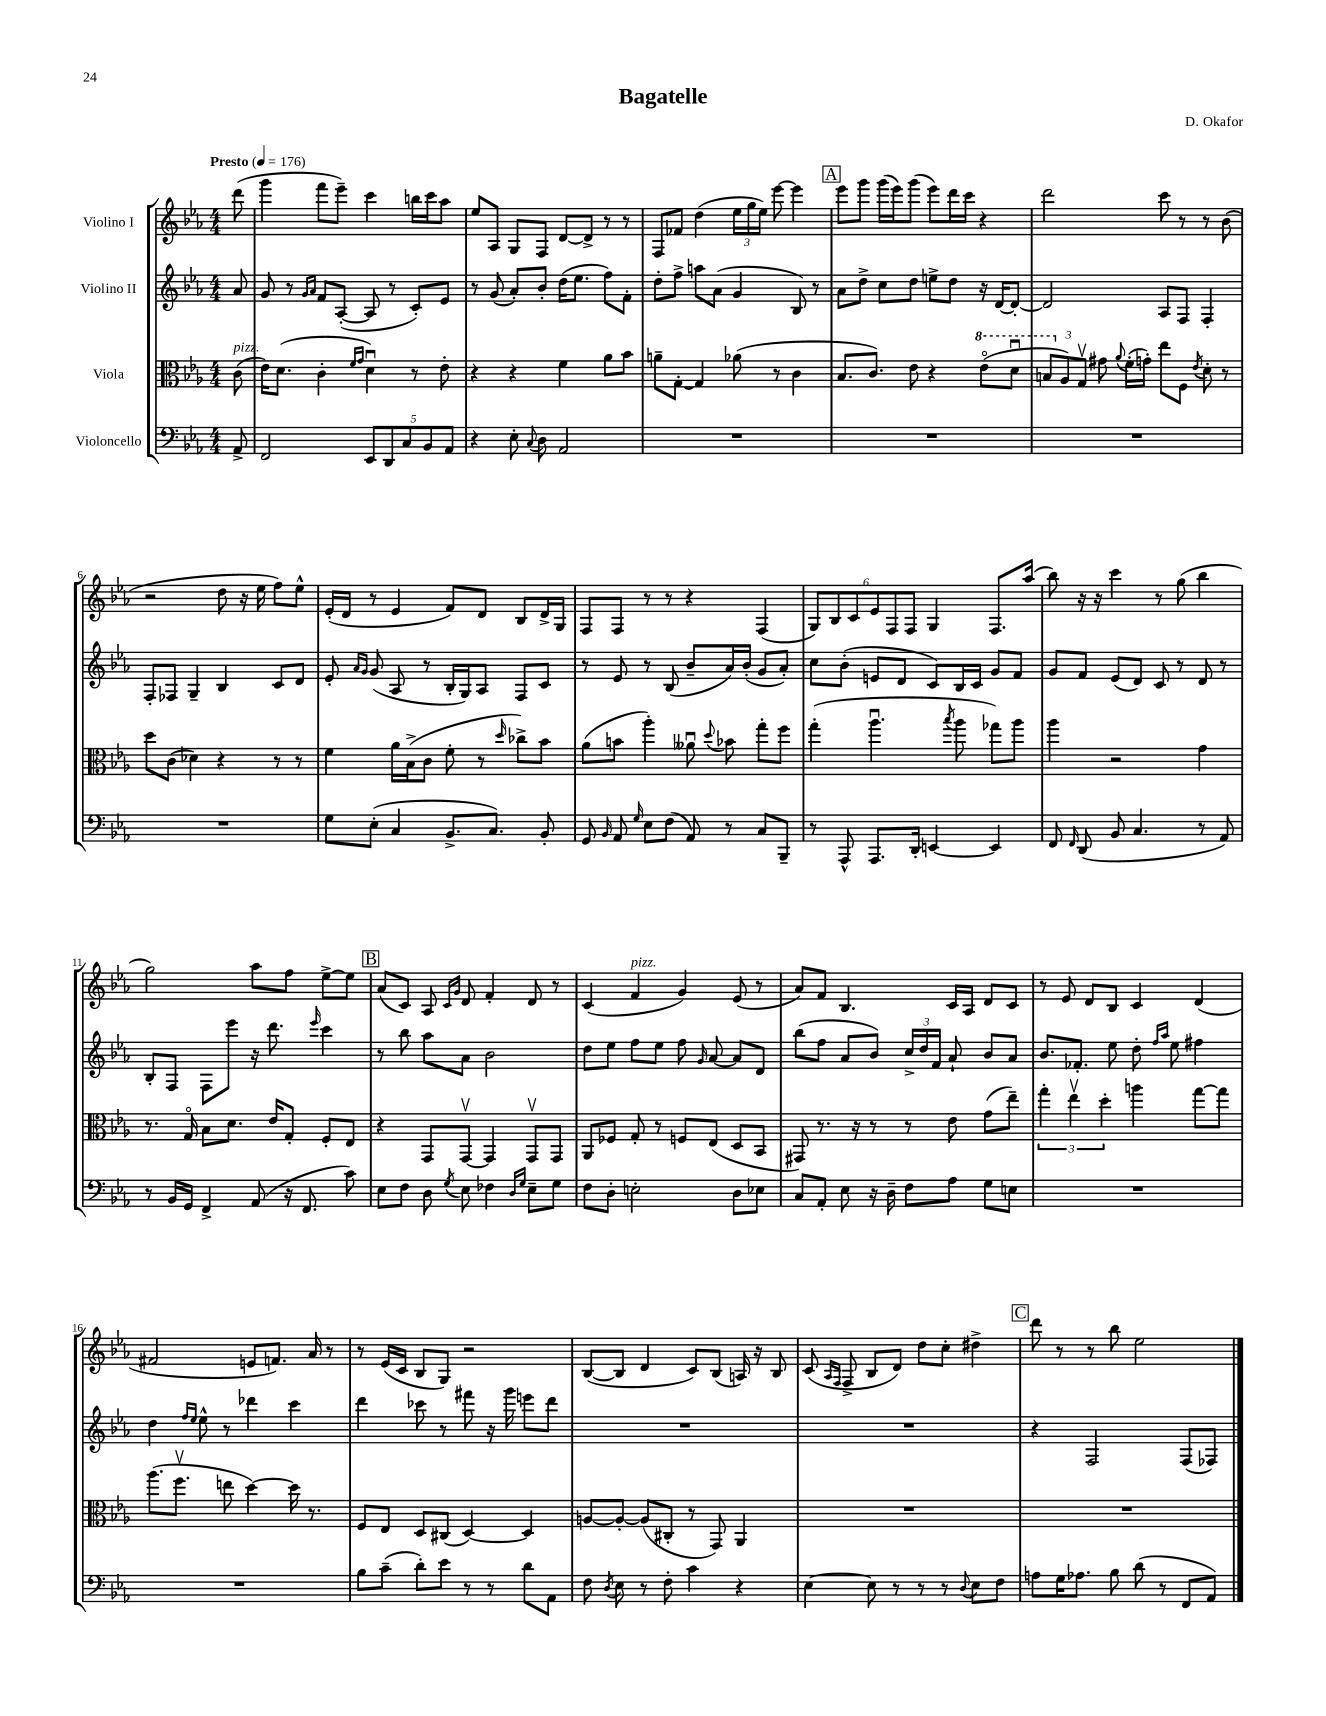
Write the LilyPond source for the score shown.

\header { title = "Bagatelle" composer = "D. Okafor" }
<<
\new StaffGroup <<
\new Staff = "s0" \with { instrumentName = "Violino I" } {
    \clef treble \key ees \major \numericTimeSignature \time 4/4 \partial 8 \tempo "Presto" 4 = 176
    \autoBeamOff d'''8( |
    g'''4 f'''8[ ees'''8]--) c'''4 b''16[ c'''16 aes''8] |
    ees''8[ aes8] g8[ f8] d'8[~ d'8]-> r8 r8 |
    f8[ fes'8] d''4( \tuplet 3/2 { ees''16[ g''16 ees''16]) } ees'''8~ ees'''4 |
    \mark \markup { \box "A" } ees'''8[ g'''8] g'''16[( ees'''16) g'''8]( ees'''8[) d'''16 c'''16] r4 |
    d'''2 c'''8 r8 r8 bes'8( |
    r2 d''8 r16 ees''16 f''8[) ees''8]-^ |
    ees'16[-.( d'16] r8 ees'4 f'8[) d'8] bes8[ d'16-> g16] |
    f8[ f8] r8 r8 r4 f4( |
    \tuplet 6/4 { g8[) bes8 c'8 ees'8 f8 f8] } g4 f8.[ aes''16]( |
    bes''8) r16 r16 c'''4 r8 g''8( bes''4 |
    g''2) aes''8[ f''8] ees''8[~-> ees''8] |
    \mark \markup { \box "B" } aes'8[( c'8]) aes8 \grace { c'16[ g'16] } d'8 f'4-. d'8 r8 |
    c'4( f'4^\markup { \italic "pizz." } g'4) ees'8( r8 |
    aes'8[) f'8] bes4. c'16[ aes16] d'8[ c'8] |
    r8 ees'8 d'8[ bes8] c'4 d'4( |
    fis'2 e'8[ f'8.]) aes'16 r8 |
    r8 ees'16[( c'16] bes8[ g8]) r2 |
    bes8[~( bes8] d'4 c'8[) bes8]( a16) r16 bes8 |
    c'8( \grace { aes16[ f16] } f8-> bes8[ d'8]) d''8[ c''8]-. dis''4-> |
    \mark \markup { \box "C" } d'''8 r8 r8 bes''8 ees''2 \bar "|." |
}
\new Staff = "s1" \with { instrumentName = "Violino II" } {
    \clef treble \key ees \major \numericTimeSignature \time 4/4 \partial 8
    \autoBeamOff aes'8 |
    g'8 r8 \grace { g'16[ aes'16] } f'8[ aes8]~-.( aes8 r8 c'8[-.) ees'8] |
    r8 g'8( aes'8[-.) bes'8]-. d''16[( ees''8.] f''8[) f'8]-. |
    d''8[-. f''8]-> a''8[ aes'8]( g'4 bes8) r8 |
    \mark \markup { \box "A" } aes'8[ d''8]-> c''8[ d''8] e''8[-> d''8] r16 d'16[~ d'8]~-. |
    d'2 aes8[ f8] f4-. |
    f8[-. fes8] g4-- bes4 c'8[ d'8] |
    ees'8-. \grace { aes'16[ g'16] } g'8( aes8 r8 bes16[-. g16) aes8] f8[ c'8] |
    r8 ees'8 r8 bes8( bes'8[-- aes'16) bes'16]-.( g'8[ aes'8]-.) |
    c''8[ bes'8]-.( e'8[ d'8] c'8[) bes16 c'16] g'8[ f'8] |
    g'8[ f'8] ees'8[( d'8]) c'8 r8 d'8 r8 |
    bes8[-. f8] f8[ ees'''8] r16 d'''8. \grace { ees'''16 } c'''4 |
    \mark \markup { \box "B" } r8 bes''8 aes''8[ aes'8] bes'2 |
    d''8[ ees''8] f''8[ ees''8] f''8 \grace { g'16 } aes'8~ aes'8[ d'8] |
    bes''8[( f''8] aes'8[ bes'8]) \tuplet 3/2 { c''16[-> d''16 f'16] } aes'8-! bes'8[ aes'8] |
    bes'8.[ fes'8.]-. ees''8 d''8-. \grace { f''16[ aes''16] } ees''8 fis''4 |
    d''4 \grace { f''16[ ees''16] } ees''8-^ r8 des'''4 c'''4 |
    d'''4 ces'''8 r8 fis'''8 r16 g'''16 e'''8[ d'''8] |
    R1 |
    R1 |
    \mark \markup { \box "C" } r4 f2 f8[( fes8]) \bar "|." |
}
\new Staff = "s2" \with { instrumentName = "Viola" } {
    \clef alto \key ees \major \numericTimeSignature \time 4/4 \partial 8
    \autoBeamOff c'8^\markup { \italic "pizz." }( |
    ees'16[) d'8.]( c'4-. \grace { f'16[ g'16] } d'4\downbow) r8 ees'8-. |
    r4 r4 f'4 aes'8[ bes'8] |
    a'8[-- g8]~-. g4 aes'8( r8 c'4 |
    \mark \markup { \box "A" } bes8.[ c'8.]) ees'8 r4 \ottava #1 ees''8[\flageolet( d''8]\downbow |
    \tuplet 3/2 { b'8[ \ottava #0 aes8) g8]\upbow } gis'8 \appoggiatura { aes'8 } f'16[-.( g'16]-.) ees''8[ f8] \acciaccatura { ees'8 } d'8-. r8 |
    d''8[ c'8]( des'4) r4 r8 r8 |
    f'4 aes'16[ bes16->( c'8] f'8-. r8 \grace { d''16 } ces''8[->) bes'8] |
    aes'8[( b'8] aes''4-.) aeses'8\downbow \appoggiatura { d''8 } bes'8 g''8[-. f''8] |
    g''4-.( aes''4.\downbow \acciaccatura { bes''8 } aes''8 ges''8[) aes''8] |
    aes''4 r2 g'4 |
    r8. g16\flageolet bes8[ d'8.] ees'16[ g8]-. f8[-. ees8] |
    \mark \markup { \box "B" } r4 g,8[ g,8]~\upbow g,4 g,8[\upbow g,8] |
    aes,8[ fes8] g8-. r8 f8[ ees8]( d8[ bes,8] |
    gis,8) r8. r16 r8 r8 ees'8 g'8[( ees''8]--) |
    \tuplet 3/2 { g''4-. ees''4\upbow d''4-. } a''4 g''8[~ g''8] |
    aes''8.[( f''8.]\upbow e''8 d''4~) d''16 r8. |
    f8[ ees8] d8[ cis8]( d4~) d4 |
    a8[~ a8]~-. a8[( cis8]-. r8 g,8) aes,4 |
    R1 |
    \mark \markup { \box "C" } R1 \bar "|." |
}
\new Staff = "s3" \with { instrumentName = "Violoncello" } {
    \clef bass \key ees \major \numericTimeSignature \time 4/4 \partial 8
    \autoBeamOff aes,8-> |
    f,2 \tuplet 5/4 { ees,8[ d,8 c8 bes,8 aes,8] } |
    r4 ees8-. \appoggiatura { c8 } d8 aes,2 |
    R1 |
    \mark \markup { \box "A" } R1 |
    R1 |
    R1 |
    g8[ ees8]-.( c4 bes,8.[-> c8.]) bes,8-. |
    g,8 \grace { bes,16 } aes,8 \grace { g16 } ees8[ f8]( aes,8) r8 c8[ bes,,8]-- |
    r8 aes,,8-^ aes,,8.[ d,16]-. e,4~ e,4 |
    f,8 \grace { f,16 } d,8( bes,8 c4. r8 aes,8) |
    r8 bes,16[ g,16] f,4-> aes,8( r16 f,8. c'8) |
    \mark \markup { \box "B" } ees8[ f8] d8 \acciaccatura { g8 } ees8 fes4 \grace { d16[ g16] } ees8[-- g8] |
    f8[ d8]-. e2-. d8[ ees8] |
    c8[ aes,8]-. ees8 r16 d16-- f8[ aes8] g8[ e8] |
    R1 |
    R1 |
    bes8[ c'8]--( d'8[-.) ees'8] r8 r8 d'8[ aes,8] |
    f8 \acciaccatura { d8 } ees8 r8 f8-. c'4 r4 |
    ees4~ ees8 r8 r8 r8 \appoggiatura { d8 } ees8[ f8] |
    \mark \markup { \box "C" } a8[ g16 aes8.] bes8 d'8( r8 f,8[ aes,8]) \bar "|." |
}
>>
>>
